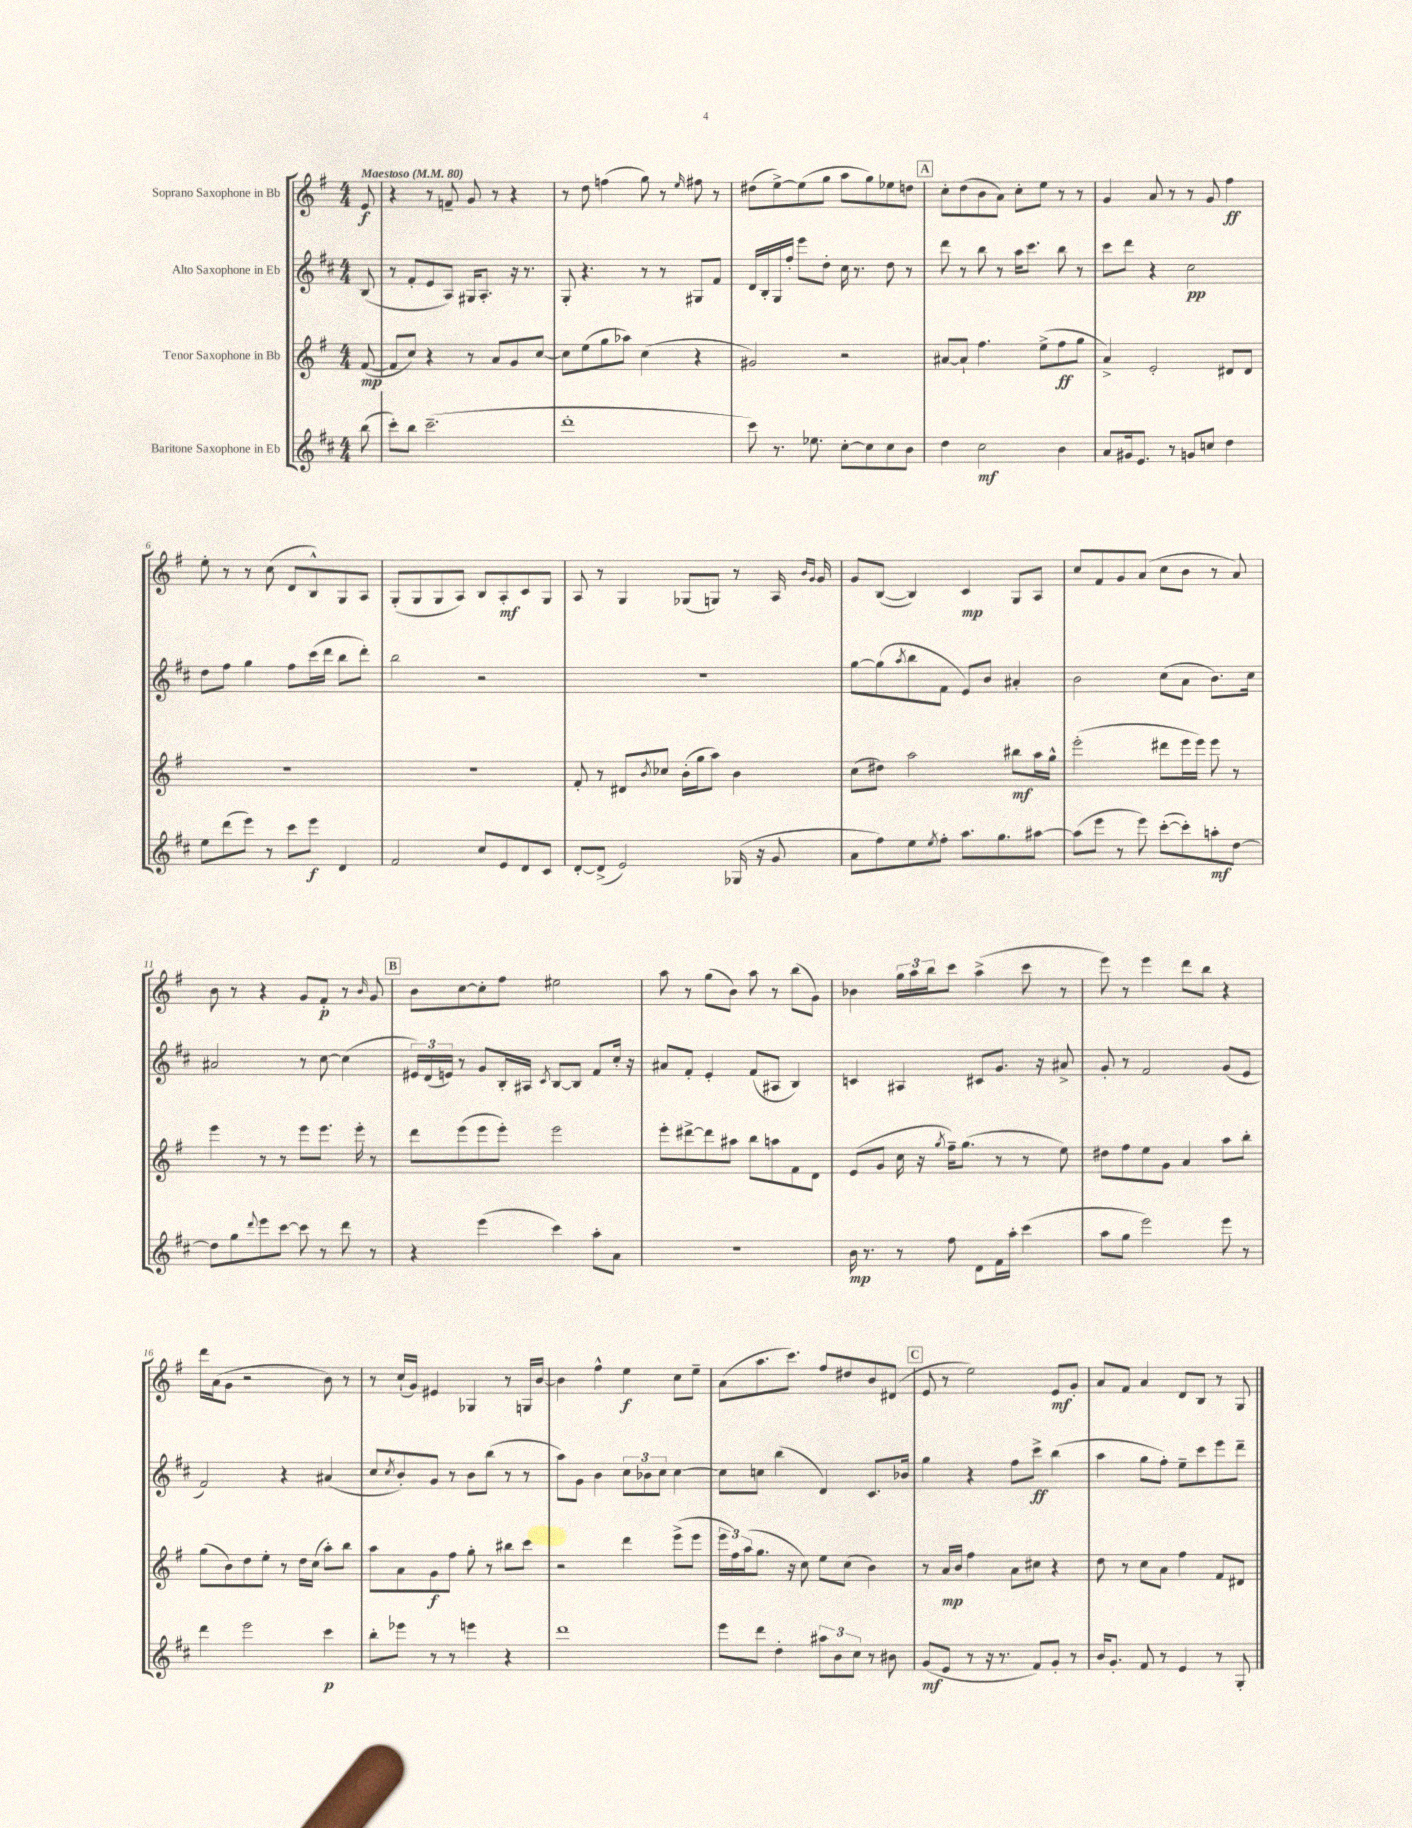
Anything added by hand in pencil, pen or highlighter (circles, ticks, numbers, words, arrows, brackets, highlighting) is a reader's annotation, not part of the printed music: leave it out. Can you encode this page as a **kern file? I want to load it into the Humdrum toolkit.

**kern	**dynam	**kern	**dynam	**kern	**dynam	**kern	**dynam
*part4	*part4	*part3	*part3	*part2	*part2	*part1	*part1
*staff4	*staff4	*staff3	*staff3	*staff2	*staff2	*staff1	*staff1
*I"Baritone Saxophone in Eb	*	*I"Tenor Saxophone in Bb	*	*I"Alto Saxophone in Eb	*	*I"Soprano Saxophone in Bb	*
*clefG2	*	*clefG2	*	*clefG2	*	*clefG2	*
*k[f#c#]	*	*k[f#]	*	*k[f#c#]	*	*k[f#]	*
*M4/4	*	*M4/4	*	*M4/4	*	*M4/4	*
*MM80	*	*MM80	*	*MM80	*	*MM80	*
=	=	=	=	=	=	=	=
!	!	!	!	!	!	!LO:TX:a:B:t=Maestoso	!
(8bb\	.	([8f#/	mp	(8B/	.	8e/	f
=1	=1	=1	=1	=1	=1	=1	=1
8ccc#'\L)	.	8f#/L]	.	8r	.	4r	.
8bb\J	.	8cc/J)	.	8f#'/L	.	.	.
(2.ccc#~\	.	4r	.	8e/	.	8r	.
.	.	.	.	8A/J)	.	8fn~/	.
.	.	8r	.	16G#X/KL	.	8g/	.
.	.	.	.	8.A'/J	.	.	.
.	.	8a/L	.	.	.	8r	.
.	.	8g/	.	16r	.	4r	.
.	.	.	.	8.r	.	.	.
.	.	[8cc/J	.	.	.	.	.
=2	=2	=2	=2	=2	=2	=2	=2
1ddd'	.	8cc\L]	.	8G'/	.	8r	.
.	.	(8ee\	.	4.r	.	8dd\	.
.	.	8gg\	.	.	.	(4ffn\	.
.	.	8aa-X\J)	.	.	.	.	.
.	.	(4cc\	.	8r	.	8gg\)	.
.	.	.	.	8r	.	8r	.
.	.	.	.	.	.	16qqee/	.
.	.	4r	.	8G#X/L	.	8ff#X\	.
.	.	.	.	8f#/J	.	8r	.
=3	=3	=3	=3	=3	=3	=3	=3
8ccc#\)	.	2g#X/)	.	16d/LL	.	(8dd#X\L	.
.	.	.	.	16B'/	.	.	.
8.r	.	.	.	16G/	.	[8ee^\)	.
.	.	.	.	16ff#'/JJ	.	.	.
.	.	.	.	8eee\L	.	(8ee\]	.
8.ee-X\	.	.	.	.	.	.	.
.	.	.	.	8dd'\J	.	8gg\J	.
[8cc#'\L	.	2r	.	16cc#\	.	8aa\L	.
.	.	.	.	8.r	.	.	.
8cc#\]	.	.	.	.	.	8gg\)	.
8cc#\	.	.	.	8dd\	.	8ee-X\	.
8b\J	.	.	.	8r	.	8ddn\J	.
!!LO:REH:place=s1:t=A
=4	=4	=4	=4	=4	=4	=4	=4
4dd\	.	[8a#X/L	.	8ddd\	.	8cc'\L	.
.	.	8a#`/J]	.	8r	.	(8dd\	.
2cc#\	mf	4.ff#\	.	8bb\	.	8b\	.
.	.	.	.	8r	.	8a\J)	.
.	.	.	.	16aa\KL	.	8cc'\L	.
.	.	.	.	8.ccc#\J	.	.	.
.	.	(8ee^\L	.	.	.	8ee\J	.
4b\	.	8ff#\	ff	8bb\	.	8r	.
.	.	8gg\J	.	8r	.	8r	.
=5	=5	=5	=5	=5	=5	=5	=5
8a/L	.	4a^/)	.	8ccc#\L	.	4g/	.
16g#X/k	.	.	.	8ddd\J	.	.	.
8.e/J	.	.	.	.	.	.	.
.	.	2e'/	.	4r	.	8a/	.
8r	.	.	.	.	.	8r	.
8gn/L	.	.	.	2cc#\	pp	8r	.
8ccn/J	.	.	.	.	.	8g/	.
4dd\	.	8d#X/L	.	.	.	4ff#\	ff
.	.	8d#/J	.	.	.	.	.
!!LO:LB:g=z
=6	=6	=6	=6	=6	=6	=6	=6
8ee\L	.	1r	.	8dd\L	.	8ee'\	.
(8ddd\	.	.	.	8ff#\J	.	8r	.
8eee\J)	.	.	.	4gg\	.	8r	.
8r	.	.	.	.	.	(8cc\	.
8ccc#\L	.	.	.	8ff#\L	.	8d/L	.
8eee\J	f	.	.	(16ccc#\L	.	8B^^/)	.
.	.	.	.	16ddd\JJ	.	.	.
4d/	.	.	.	8bb\L	.	8G/	.
.	.	.	.	8ddd'\J)	.	8A/J	.
=7	=7	=7	=7	=7	=7	=7	=7
2f#/	.	1r	.	2bb\	.	(8G'/L	.
.	.	.	.	.	.	8G/	.
.	.	.	.	.	.	8G/	.
.	.	.	.	.	.	8A/J)	.
8cc#/L	.	.	.	2r	.	8B/L	.
8e/	.	.	.	.	.	8A'/	mf
8d/	.	.	.	.	.	8c/	.
8c#/J	.	.	.	.	.	8G/J	.
=8	=8	=8	=8	=8	=8	=8	=8
[8d'/L	.	8f#'/	.	1r	.	8A/	.
(8d^/J]	.	8r	.	.	.	8r	.
2e/)	.	8d#X/L	.	.	.	4G/	.
.	.	8qb/	.	.	.	.	.
.	.	8cc-X/J	.	.	.	.	.
.	.	(16b'\LL	.	.	.	(8G-X/L	.
.	.	16gg\J	.	.	.	.	.
.	.	8aa\J)	.	.	.	8Gn/J)	.
(16G-X/	.	4b\	.	.	.	8r	.
16r	.	.	.	.	.	.	.
8g/	.	.	.	.	.	16A/	.
.	.	.	.	.	.	16qqb/LL	.
.	.	.	.	.	.	16qqg/JJ	.
.	.	.	.	.	.	16g/	.
=9	=9	=9	=9	=9	=9	=9	=9
8a\L	.	(8cc\L	.	[8gg\L	.	8g/L	.
8ff#\)	.	8dd#X\J)	.	(8gg\]	.	([8B/J	.
.	.	.	.	8qaa/	.	.	.
8ee\	.	2aa\	.	8bb\	.	4B/])	.
8qee/	.	.	.	.	.	.	.
8ff#'\J	.	.	.	8f#\J	.	.	.
8.aa\L	.	.	.	8e/L)	.	4c/	mp
.	.	.	.	8b/J	.	.	.
8.gg\	.	.	.	.	.	.	.
.	.	8bb#X\L	mf	4a#X'/	.	8G/L	.
[8aa#X\J	.	16aa\L	.	.	.	8A/J	.
.	.	16gg^^\JJ	.	.	.	.	.
=10	=10	=10	=10	=10	=10	=10	=10
(8aa#\L]	.	(2eee'\	.	2b\	.	8cc/L	.
8eee\J	.	.	.	.	.	8f#/	.
8r	.	.	.	.	.	8g/	.
8eee\)	.	.	.	.	.	(8a/J	.
([8ccc#'\L	.	8ddd#X\L	.	(8cc#\L	.	8cc\L	.
8ccc#'\])	.	16eee\L	.	8a\J	.	8b\J	.
.	.	16eee\JJ)	.	.	.	.	.
8aan'\	mf	8eee\	.	8.b\L)	.	8r	.
[8dd\J	.	8r	.	.	.	8a/)	.
.	.	.	.	16cc#\Jk	.	.	.
!!LO:LB:g=z
=11	=11	=11	=11	=11	=11	=11	=11
8dd\L]	.	4eee\	.	2a#X/	.	8b\	.
8gg\	.	.	.	.	.	8r	.
8qqddd/	.	.	.	.	.	.	.
8eee\	.	8r	.	.	.	4r	.
[8ccc#\J	.	8r	.	.	.	.	.
8ccc#\]	.	8eee\L	.	8r	.	8g/L	.
8r	.	8.eee\J	.	[8cc#\	.	8f#'/J	p
8ddd\	.	.	.	(4cc#\]	.	8r	.
.	.	16eee'\	.	.	.	.	.
.	.	.	.	.	.	16qqb/	.
8r	.	8r	.	.	.	8g/	.
!!LO:REH:place=s1:t=B
=12	=12	=12	=12	=12	=12	=12	=12
4r	.	8ddd\L	.	24e#X/LL)	.	8b\L	.
.	.	.	.	(24d/	.	.	.
.	.	.	.	24en/JJ)	.	.	.
.	.	(8eee\	.	8r	.	[8cc\	.
(4eee\	.	8eee\	.	8g/L	.	8cc'\]	.
.	.	8eee'\J)	.	16B'/L	.	8ff#\J	.
.	.	.	.	16A#X/JJ	.	.	.
.	.	.	.	8qc#/	.	.	.
4ccc#\)	.	2eee\	.	[8B/L	.	2ee#X\	.
.	.	.	.	8B/J]	.	.	.
8aa'\L	.	.	.	8f#/L	.	.	.
8a\J	.	.	.	16cc#'/Jk	.	.	.
.	.	.	.	16r	.	.	.
=13	=13	=13	=13	=13	=13	=13	=13
1r	.	8eee'\L	.	8a#X/L	.	8aa\	.
.	.	[8ddd#X^\	.	8f#'/J	.	8r	.
.	.	8ddd#\]	.	4e'/	.	(8gg\L	.
.	.	8aa#X\J	.	.	.	8b\J)	.
.	.	8bb\L	.	(8f#/L	.	8aa\	.
.	.	8aan\	.	8A#X/J	.	8r	.
.	.	8f#\	.	4B/)	.	(8bb\L	.
.	.	8d\J	.	.	.	8g\J)	.
=14	=14	=14	=14	=14	=14	=14	=14
16b\	mp	(8e/L	.	4cn/	.	4b-X\	.
8.r	.	.	.	.	.	.	.
.	.	8g/J	.	.	.	.	.
8r	.	16cc\	.	4A#X/	.	24gg\LL	.
.	.	.	.	.	.	24aa\	.
.	.	16r	.	.	.	.	.
.	.	.	.	.	.	24bb\J	.
.	.	8qgg/	.	.	.	.	.
8ff#\	.	16ff#~\KL)	.	.	.	8ccc\J	.
.	.	(8.gg\J	.	.	.	.	.
8d\L	.	.	.	8c#X/L	.	(4aa^\	.
16f#\L	.	8r	.	8.g/J	.	.	.
16aa'\JJ	.	.	.	.	.	.	.
(4ccc#\	.	8r	.	.	.	8ccc\	.
.	.	.	.	16r	.	.	.
.	.	8ee\)	.	8a#X^/	.	8r	.
=15	=15	=15	=15	=15	=15	=15	=15
8aa\L	.	8dd#X\L	.	8g'/	.	8eee\)	.
8gg\J	.	8ff#\	.	8r	.	8r	.
2eee\)	.	8ee\	.	2f#/	.	4eee\	.
.	.	8g\J	.	.	.	.	.
.	.	4a/	.	.	.	8ddd\L	.
.	.	.	.	.	.	8bb\J	.
8eee\	.	8aa\L	.	(8g/L	.	4r	.
8r	.	8bb'\J	.	8e/J	.	.	.
!!LO:LB:g=z
=16	=16	=16	=16	=16	=16	=16	=16
4ddd\	.	(8gg\L	.	2f#/)	.	16ddd\LL	.
.	.	.	.	.	.	(16a\J	.
.	.	8b\)	.	.	.	8g\J	.
2eee\	.	8dd\	.	.	.	2r	.
.	.	8ee'\J	.	.	.	.	.
.	.	8r	.	4r	.	.	.
.	.	16dd\LL	.	.	.	.	.
.	.	(16cc\JJ	.	.	.	.	.
4ccc#\	p	8aa'\L)	.	(4a#X/	.	8b\)	.
.	.	8bb\J	.	.	.	8r	.
=17	=17	=17	=17	=17	=17	=17	=17
8bb'\L	.	8aa\L	.	8cc#/L	.	8r	.
.	.	.	.	8qcc#/	.	.	.
8eee-X\J	.	8a\	.	8b'/)	.	(16cc`/LL	.
.	.	.	.	.	.	16g/JJ)	.
8r	.	8g\	f	8g/J	.	4e#X/	.
8r	.	8ff#\J	.	8r	.	.	.
4eeen\	.	8gg'\	.	8b\L	.	4G-X/	.
.	.	8r	.	(8bb\J	.	.	.
4r	.	8bb#X\L	.	8r	.	8r	.
.	.	8ccc\J	.	8r	.	16Gn/LL	.
.	.	.	.	.	.	[16b/JJ	.
=18	=18	=18	=18	=18	=18	=18	=18
1ddd	.	2r	.	8aa\L)	.	4b\]	.
.	.	.	.	8g\J	.	.	.
.	.	.	.	4b\	.	4ff#^^\	.
.	.	4ddd\	.	12cc#\L	.	4ee\	f
.	.	.	.	12b-X\	.	.	.
.	.	.	.	12cc#\J	.	.	.
.	.	(8eee^\L	.	[4cc#\	.	8cc\L	.
.	.	8eee\J	.	.	.	8ee~\J	.
=19	=19	=19	=19	=19	=19	=19	=19
8eee\L	.	24eee\LL	.	8cc#\L]	.	(8a\L	.
.	.	24ff#\)	.	.	.	.	.
.	.	(24aa\J	.	.	.	.	.
8ddd\J	.	8.gg\J	.	8ccn\J	.	8.aa\	.
4dd'\	.	.	.	(4bb\	.	.	.
.	.	16r	.	.	.	8.ccc\J)	.
.	.	8cc\)	.	.	.	.	.
12aa#X\L	.	8ee\L	.	4d/)	.	8ff#/L	.
12b\	.	.	.	.	.	.	.
.	.	(8cc\J	.	.	.	8dd#X/	.
12cc#\J	.	.	.	.	.	.	.
8r	.	4b\)	.	8.c#/L	.	8b/	.
8b#X\	.	.	.	.	.	(8d#X/J	.
.	.	.	.	16b-X/Jk	.	.	.
!!LO:REH:place=s1:t=C
=20	=20	=20	=20	=20	=20	=20	=20
(8g/L	mf	8r	.	4gg\	.	8e/	.
8e/J	.	16a/LL	mp	.	.	8r	.
.	.	16b/JJ	.	.	.	.	.
8r	.	4ff#\	.	4r	.	2ee\)	.
16r	.	.	.	.	.	.	.
8.r	.	.	.	.	.	.	.
.	.	8a\L	.	8ff#\L	.	.	.
8f#/L)	.	8cc#X\J	.	8ccc#^\J	ff	.	.
8g'/J	.	4r	.	(4bb\	.	8e/L	mf
8r	.	.	.	.	.	8g'/J	.
=21	=21	=21	=21	=21	=21	=21	=21
16b/KL	.	8dd\	.	4aa\	.	8a/L	.
8.g'/J	.	.	.	.	.	.	.
.	.	8r	.	.	.	8f#/J	.
8f#/	.	8cc\L	.	8gg\L	.	4a/	.
8r	.	8a\J	.	8ff#'\J)	.	.	.
4e/	.	4ff#\	.	8ee~\L	.	8d/L	.
.	.	.	.	8ccc#\	.	8B/J	.
8r	.	8f#/L	.	8eee\	.	8r	.
8G'/	.	8d#X/J	.	8ddd~\J	.	8G/	.
==	==	==	==	==	==	==	==
*-	*-	*-	*-	*-	*-	*-	*-
